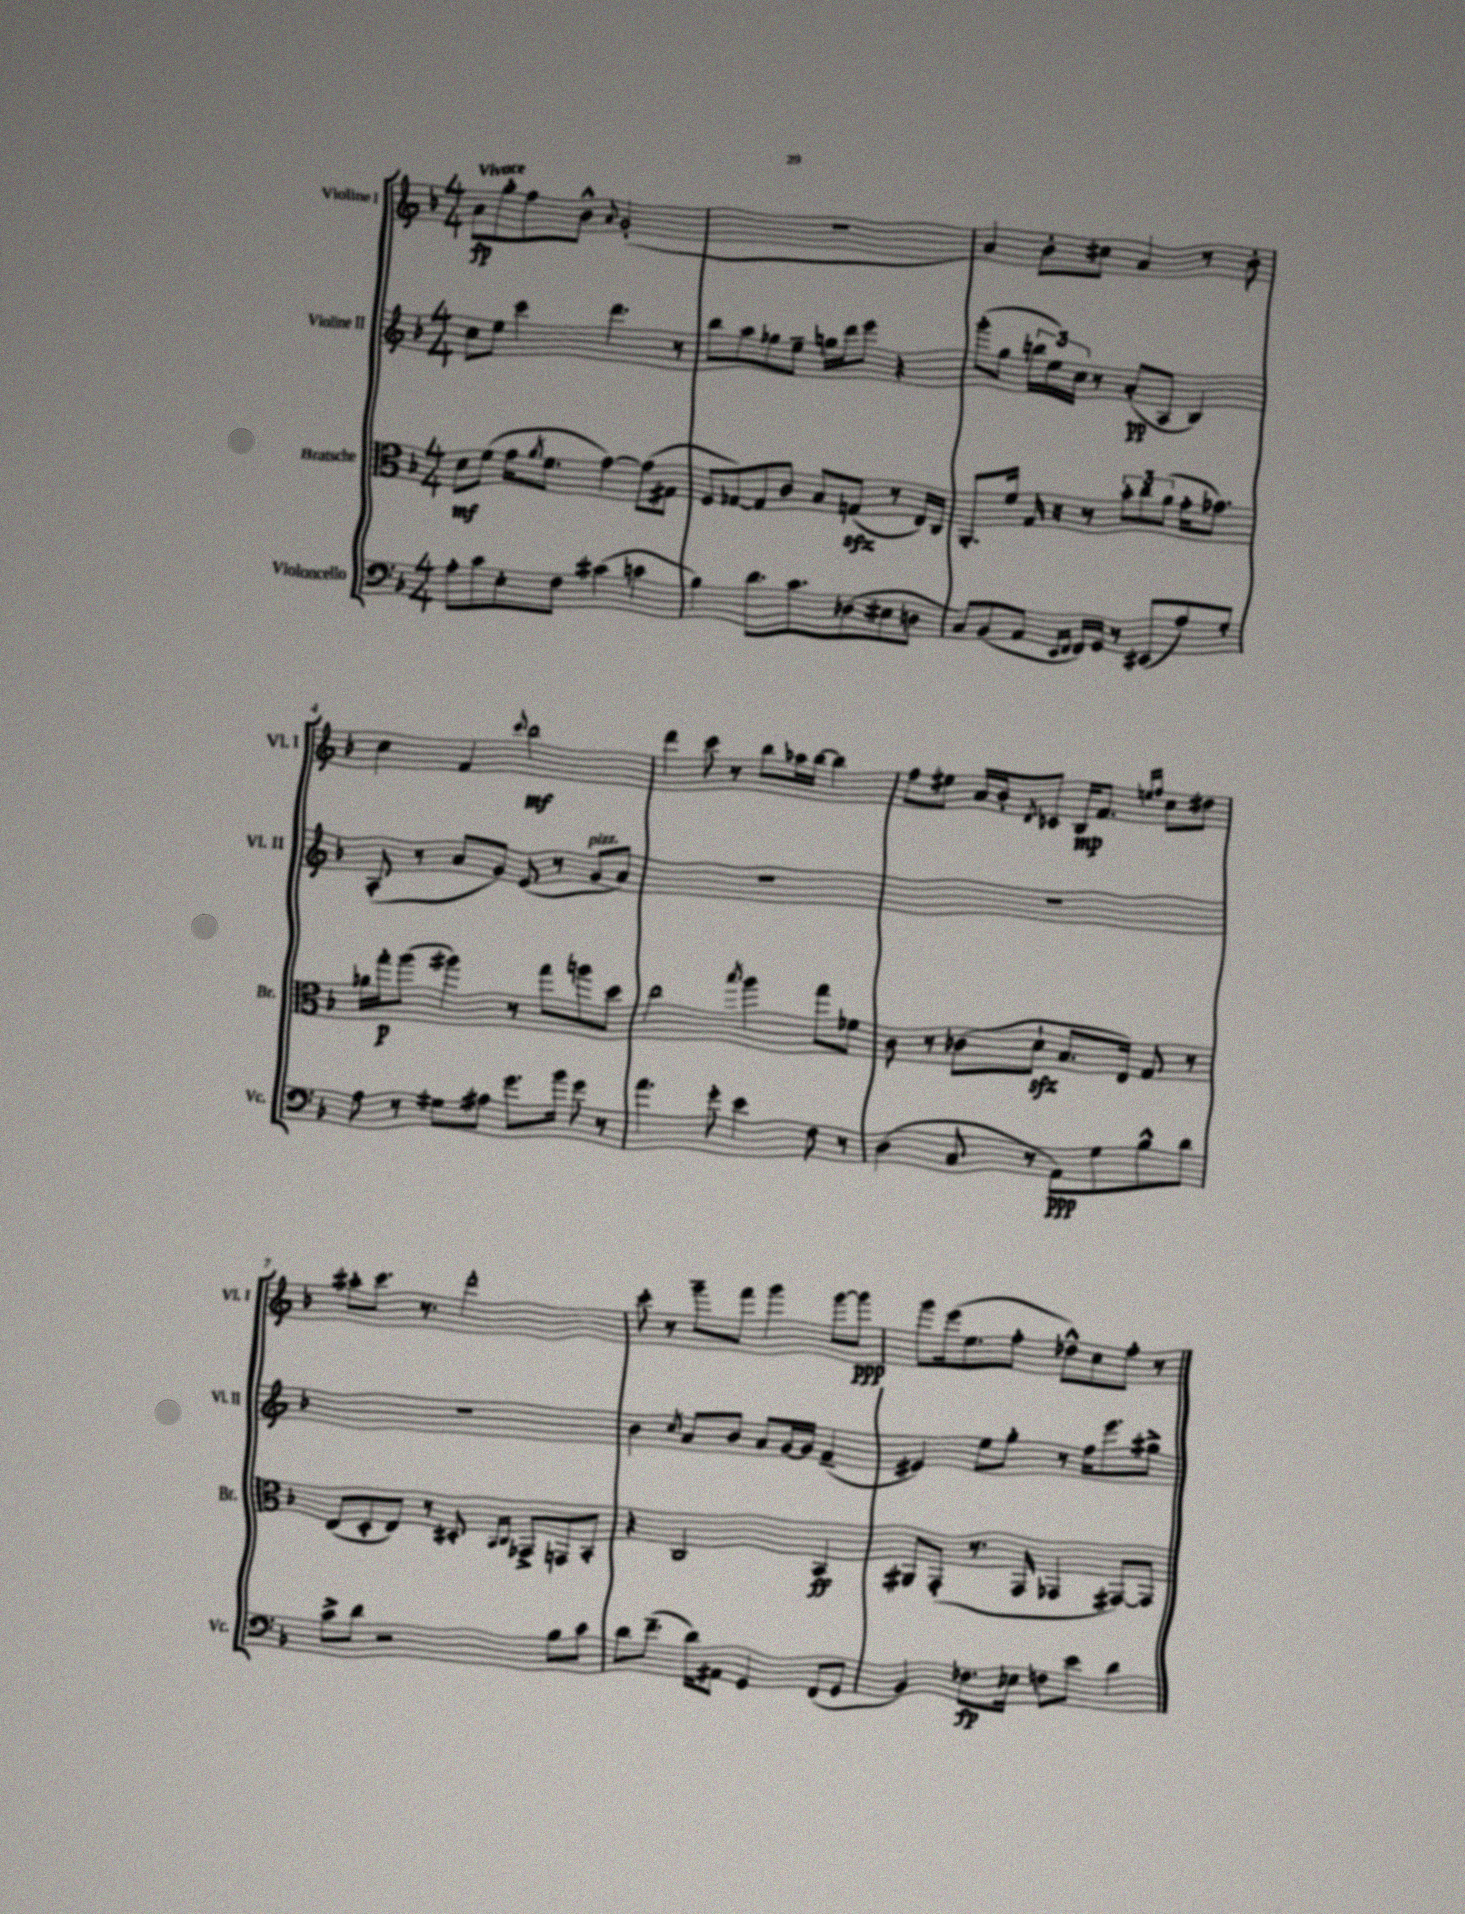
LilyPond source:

<<
\new StaffGroup <<
\new Staff = "s0" \with { instrumentName = "Violine I" shortInstrumentName = "Vl. I" } {
    \clef treble \key f \major \numericTimeSignature \time 4/4 \tempo "Vivace"
    a'8\fp g''8-. f''8 bes'8-^ \appoggiatura { a'8 } g'2-.( |
    R1 |
    a'4) bes'8-. cis''8 a'4 r8 bes'8-. |
    c''4 f'4 \appoggiatura { c'''8 } bes''2\mf |
    d'''4 c'''8 r8 bes''8 aes''16 bes''16~ bes''4 |
    f''8 eis''8 a'16 bes'16-. \acciaccatura { d'8 } ces'8 bes16\mp f'8. \grace { e''16 f''16 } c''8 dis''8 |
    ais''8-. c'''8. r8. d'''2-. |
    c'''8-. r8 g'''8-- f'''8 g'''4 g'''8~ g'''8\ppp |
    g'''8 e'''16( e''8. f''8-. des''8-^) c''8 f''8-. r8 \bar "|." |
}
\new Staff = "s1" \with { instrumentName = "Violine II" shortInstrumentName = "Vl. II" } {
    \clef treble \key f \major \numericTimeSignature \time 4/4
    c''8 e''8 c'''4 d'''4. r8 |
    bes''8 a''8 ges''8 e''8-- g''16 d'''16 e'''8 r4 |
    g'''8-.( g''8 \tuplet 3/2 { b''16 e''16) c''16 } r8 a'8-.\pp( a8 bes4) |
    a8-.( r8 a'8 g'8) e'8( r8 g'8^\markup { \italic "pizz." } a'8) |
    R1 |
    R1 |
    R1 |
    bes'4 \acciaccatura { c''8 } a'8 bes'8 a'8 g'16~ g'16 f'4--( |
    eis'4) e''8 g''8-. r8 f''16 e'''8. gis''8-> \bar "|." |
}
\new Staff = "s2" \with { instrumentName = "Bratsche" shortInstrumentName = "Br." } {
    \clef alto \key f \major \numericTimeSignature \time 4/4
    d'8\mf f'8( g'16 \acciaccatura { a'8 } f'8. g'4~) g'8( gis8 |
    f8 ges8~) ges8 c'8 bes8 g8\sfz( r8 e16) c16 |
    a,8.-. f'16 g16 r16 r8 \tuplet 3/2 { bes'8-. c''8 a'8( } g'16-. ges'8.) |
    aes'16 g''16-.\p a''8( ais''4) r8 g''8 a''8 d''8 |
    c''2 \acciaccatura { bes''8 } a''4 g''8 fes'8 |
    c'8 r8 ces'8( d'8-!\sfz bes8. e16) g8 r8 |
    e8( d8-. e8) r8 dis8-. \grace { bes,16 c16 } ges,8-> g,8 bes,8-. |
    r4 c2 bes,4\ff |
    ais,8 g,8-.( r8. g,16 ges,4 gis,8~) gis,8 \bar "|." |
}
\new Staff = "s3" \with { instrumentName = "Violoncello" shortInstrumentName = "Vc." } {
    \clef bass \key f \major \numericTimeSignature \time 4/4
    a8-. c'8 e8-. f8 cis'4( c'4 |
    bes4) d'8. c'8. des8( eis8 d8 |
    c8) bes,8( a,8 \grace { e,16 f,16 } f,16) g,16 r8 eis,8( a8) g8-. |
    a8 r8 gis8 ais8 g'8. bes'16 g'8 r8 |
    a'4. g'8-. e'4 f8 r8 |
    d4( c8 r8 a,8\ppp) g8 bes8-^ d'8 |
    c'8-> d'8 r2 bes8 c'8 |
    d'8 f'8.--( d'16) ais,8 g,4 f,8( g,8 |
    bes,4) fes8.\fp ees16 f8 e'8 d'4 \bar "|." |
}
>>
>>
